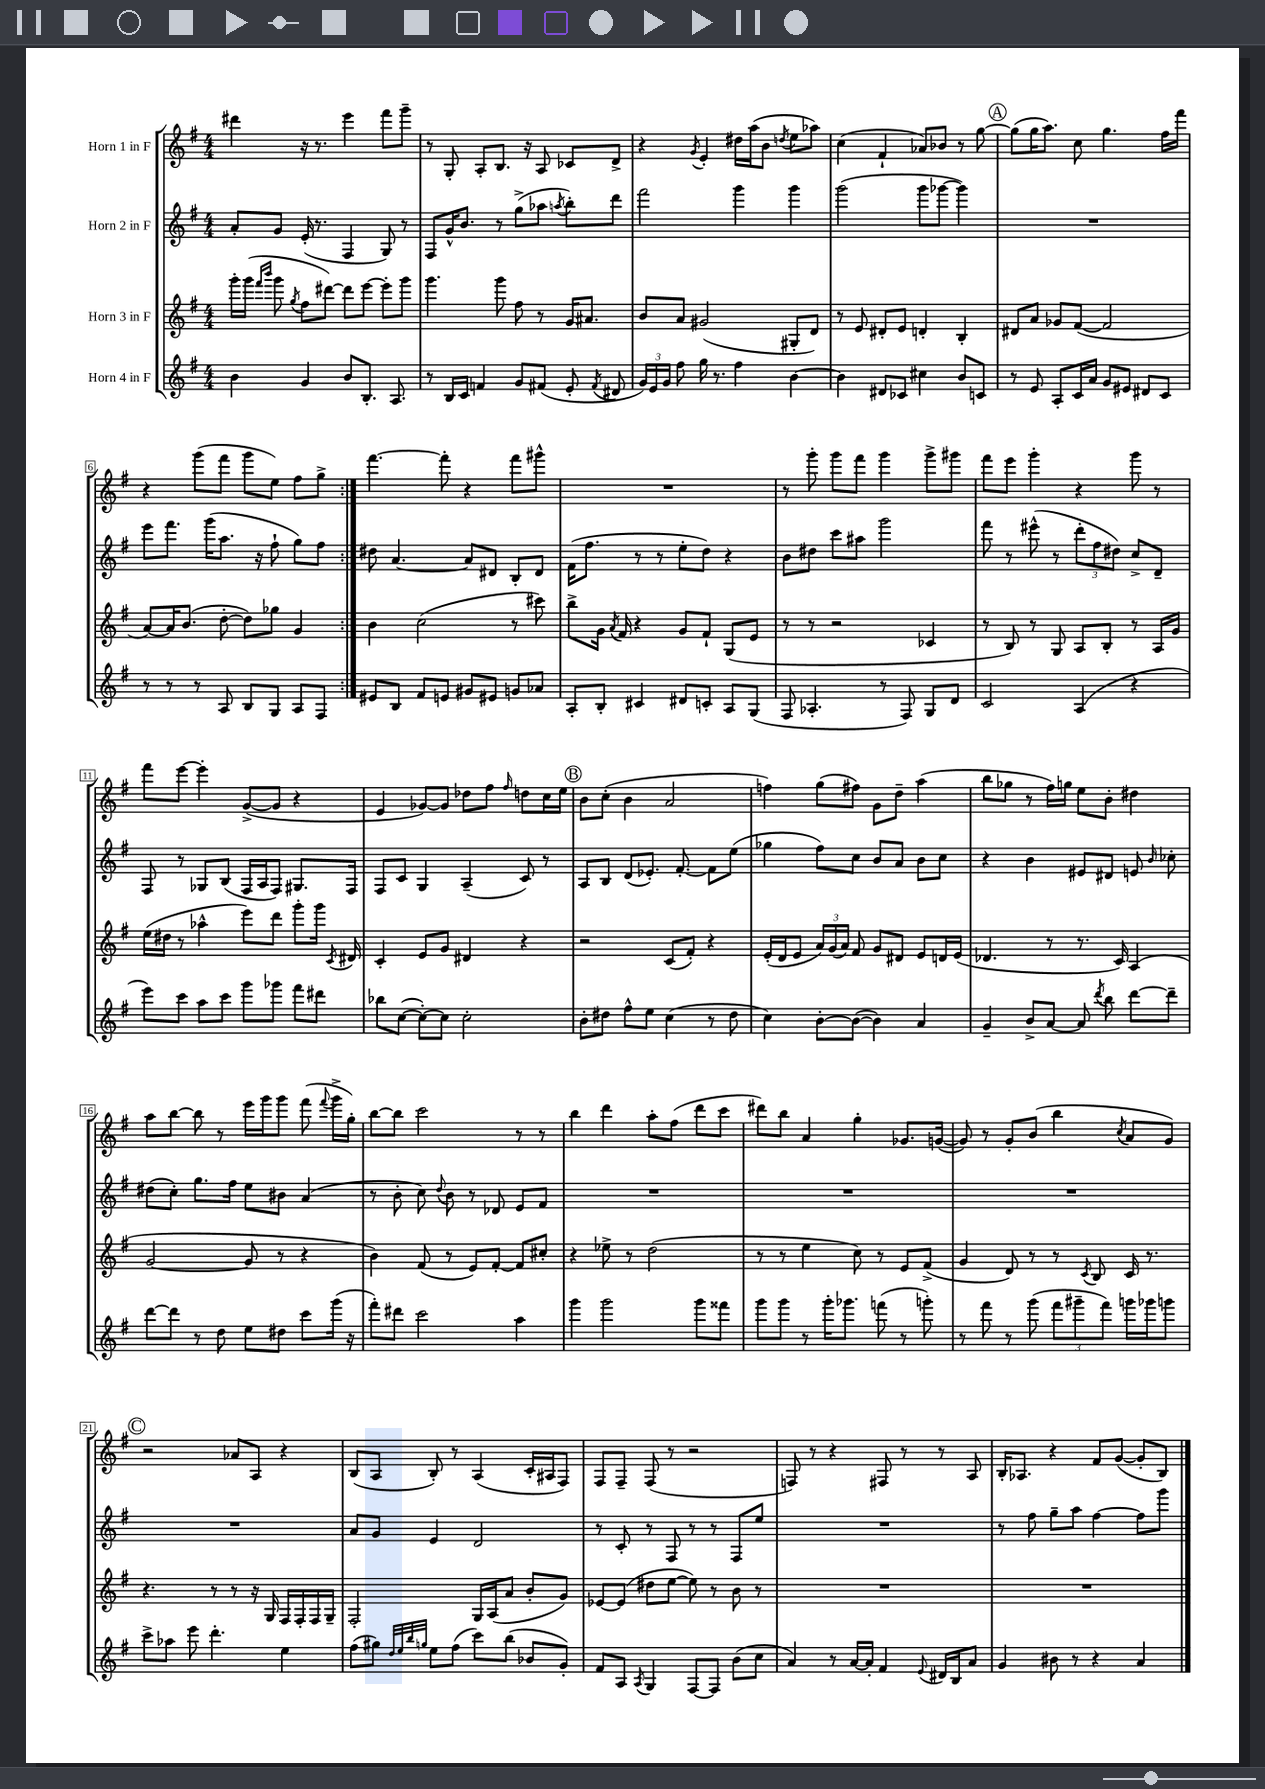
<<
\new StaffGroup <<
\new Staff = "s0" \with { instrumentName = "Horn 1 in F" } {
    \clef treble \key g \major \numericTimeSignature \time 4/4
    \autoBeamOff \repeat volta 2 { dis'''4 r16 r8. e'''4 fis'''8[ g'''8]-- |
    r8 g8-. a8[-. b8.] r16 a8 ces'8[ d'8]-> |
    r4 \acciaccatura { g'8 } e'4-. dis''16[ a''16( b'8] \acciaccatura { d''8 } e''8[ aes''8]) |
    c''4( fis'4-! aes'8[) bes'8] r8 g''8~ |
    \mark \markup { \circle "A" } g''8[( g''16 a''8.]) c''8 g''4. fis''16[ fis'''16] |
    r4 g'''8[( fis'''8] g'''8[ e''8]) fis''8[ g''8]-> | }
    fis'''4.~ fis'''8-. r4 fis'''8[ gis'''8]-^ |
    R1 |
    r8 g'''8-. g'''8[ fis'''8] g'''4 g'''8[-> gis'''8] |
    fis'''8[ e'''8] g'''4-. r4 g'''8 r8 |
    fis'''8[ e'''8]~ e'''4-. g'8[~->( g'8] r4 |
    e'4 ges'8[~) ges'8] des''8[ fis''8] \grace { fis''16 } d''8[ c''16 e''16] |
    \mark \markup { \circle "B" } b'8[ c''8]-.( b'4 a'2 |
    f''4) g''8[( fis''8]) g'8[ d''8]-- a''4( |
    b''8[ ges''8] r8 fis''16[) g''16] e''8[ b'8]-. dis''4 |
    a''8[ b''8]~ b''8 r8 e'''16[ g'''16 g'''8] fis'''8( \appoggiatura { fis'''8 } g'''16[-> g''16]-.) |
    b''8[~ b''8] c'''2 r8 r8 |
    b''4 d'''4 a''8[-. fis''8]( d'''8[ c'''8] |
    dis'''8[) b''8] a'4 g''4-. ges'8.[ g'16]~( |
    g'8) r8 g'8[-. b'8]( b''4 \acciaccatura { c''8 } a'8[ g'8]) |
    \mark \markup { \circle "C" } r2 aes'8[ a8] r4 |
    b8[( a8] b8-.) r8 a4( c'16[-. ais16 fis8]) |
    fis8[ fis8]-- fis8( r8 r2 |
    f8) r8 r4 fis8 r8 r8 a8 |
    b16[-. aes8.] r4 fis'8[ g'8]~( g'8[-. b8]) \bar "|." |
}
\new Staff = "s1" \with { instrumentName = "Horn 2 in F" } {
    \clef treble \key g \major \numericTimeSignature \time 4/4
    \autoBeamOff \repeat volta 2 { a'8[-. g'8] e'16-.( r8. fis4 g8) r8 |
    fis8[ g'16-^ b'8.] r8 g''8[->( aes''8] \acciaccatura { a''8 } b''8[-.) d'''8] |
    fis'''2 g'''4 g'''4 |
    g'''2( g'''8[ ges'''8]~ ges'''4) |
    \mark \markup { \circle "A" } R1 |
    e'''8[ fis'''8.] g'''16[( a''8.] r16 fis''8-! g''8[) fis''8] | }
    dis''8 a'4.~ a'8[ dis'8] b8[-. dis'8] |
    fis'16[( fis''8.] r8 r8 e''8[-. d''8]) r4 |
    b'8[ dis''8] c'''8[ ais''8] g'''2 |
    fis'''8 r8 eis'''8-^( r8 \tuplet 3/2 { d'''8[-. fis''8 dis''8]) } c''8[-> d'8]-- |
    fis8 r8 ges8[ b8]( fis16[ a16 fis8]) gis8.[ fis16] |
    fis8[ c'8] g4 a4--( c'8) r8 |
    \mark \markup { \circle "B" } a8[ b8] d'8[( ees'8.]-.) fis'8.~-. fis'8[ e''8]( |
    ges''4 fis''8[) c''8] b'8[ a'8] b'8[ c''8] |
    r4 b'4 eis'8[ dis'8] e'8 \grace { b'16 } ces''8-. |
    dis''8[( c''8]-.) g''8.[ fis''16] e''8[ bis'8] a'4( |
    r8 b'8-. c''8) \appoggiatura { d''8 } b'8 r8 des'8 e'8[ fis'8] |
    R1 |
    R1 |
    R1 |
    \mark \markup { \circle "C" } R1 |
    a'8[ g'8] e'4 d'2 |
    r8 c'8-. r8 fis8 r8 r8 fis8[ e''8] |
    R1 |
    r8 fis''8 g''8[-- a''8] fis''4~ fis''8[ g'''8] \bar "|." |
}
\new Staff = "s2" \with { instrumentName = "Horn 3 in F" } {
    \clef treble \key g \major \numericTimeSignature \time 4/4
    \autoBeamOff \repeat volta 2 { g'''16[-. g'''16]( \grace { fis'''16[ b'''16] } g'''8 \acciaccatura { g''8 } fis''8[ dis'''8]~) dis'''8[ e'''8]~ e'''8[-. g'''8] |
    g'''4. g'''8 fis''8 r8 g'16[ ais'8.] |
    b'8[ a'8] gis'2( gis8[-. d'8]) |
    r8 e'8 dis'8[-. e'8] d'4-. b4-. |
    \mark \markup { \circle "A" } dis'8[ a'8] ges'8[ fis'8]~( fis'2 |
    a'8[~) a'16 b'8.]( d''8~-. d''8[) ges''8] g'4 | }
    b'4 c''2( r8 cis'''8) |
    b''8[-> g'16] \acciaccatura { a'8 } fis'16 r4 g'8[ fis'8]-! g8[( e'8] |
    r8 r8 r2 ces'4 |
    r8 b8) r8 g8 a8[ b8]-. r8 a16[ g'16] |
    e''16[( dis''16] r8 aes''4-^ e'''8[) d'''8] g'''8[-. g'''16] \acciaccatura { c'8 } dis'16 |
    c'4-. e'8[ g'8] dis'4 r4 |
    \mark \markup { \circle "B" } r2 c'8[( fis'8]-.) r4 |
    e'16[-.( d'16 e'8] \tuplet 3/2 { a'16[) g'16( a'16]) } fis'8 g'8[ dis'8] e'8[ d'16 e'16]( |
    des'4. r8 r8. c'16) a4( |
    g'2~ g'8 r8 r4 |
    b'4) fis'8( r8 e'8[) fis'8]~-. fis'8[ cis''8]-. |
    r4 ees''8-> r8 d''2( |
    r8 r8 e''4 c''8) r8 e'8[ fis'8]->( |
    g'4 d'8) r8 r8 \acciaccatura { c'8 } b8 c'16 r8. |
    \mark \markup { \circle "C" } r4. r8 r8 r16 g16 fis16[ fis16-. fis16 g16]-- |
    fis2-. g16[ a16( a'8] b'8[-. g'8]) |
    ees'8[~ ees'8]( dis''8[ e''8]~ e''8) r8 b'8 r8 |
    R1 |
    R1 \bar "|." |
}
\new Staff = "s3" \with { instrumentName = "Horn 4 in F" } {
    \clef treble \key g \major \numericTimeSignature \time 4/4
    \autoBeamOff \repeat volta 2 { b'4 g'4 b'8[ b8.]-. a8. |
    r8 b16[ c'16] f'4 g'8[ fis'8]( e'8-. \acciaccatura { fis'8 } dis'8 |
    \tuplet 3/2 { g'16[) e'16 g'16] } fis''8 g''16 r8. fis''4 b'4~ |
    b'4 dis'8[ ces'8] cis''4 b'8[ c'8] |
    \mark \markup { \circle "A" } r8 e'8 a8[-. c'16 a'16] g'8[ eis'8] dis'8[ c'8] |
    r8 r8 r8 a8 b8[ g8] a8[ fis8] | }
    eis'8[ b8] fis'8[ e'8] gis'8[ eis'8] g'8[ aes'8] |
    a8[-. b8]-. cis'4 dis'8[ c'8]-. a8[ g8]( |
    fis8 aes4.-. r8 fis8) g8[ d'8] |
    c'2 a4( r4 |
    e'''8[) c'''8] a''8[ c'''8] g'''8[ ges'''8] fis'''8[ dis'''8] |
    bes''8[ c''8]~( c''8[~-.) c''8] c''2-. |
    \mark \markup { \circle "B" } b'8[-. dis''8] fis''8[-^ e''8] c''4( r8 dis''8 |
    c''4) b'8[~-. b'8]~( b'4) a'4 |
    g'4-- b'8[-> a'8]~ a'8 \acciaccatura { d'''8 } b''8 d'''8[~ d'''8]-- |
    d'''8[~ d'''8] r8 d''8 e''8[ dis''8] c'''8[ g'''16]( r16 |
    fis'''8[-.) dis'''8] c'''2 a''4 |
    g'''4 g'''2 g'''8[ fisis'''8] |
    g'''8[ g'''8] r8 g'''16[-. ges'''8.] f'''8( r8 g'''8-.) |
    r8 fis'''8 r8 g'''8( \tuplet 3/2 { fis'''8[ gis'''8-- fis'''8]) } g'''16[ ges'''16 g'''8] |
    \mark \markup { \circle "C" } c'''8[-> aes''8] e'''8 d'''4.-. e''4 |
    fis''8[( gis''8]) \grace { d''32[ e''32 b''32 g''32] } e''8[ fis''8]( c'''8[) b''8]( bes'8[ g'8]-.) |
    fis'8[ a8] \acciaccatura { a8 } g4 fis8[~ fis8] b'8[( c''8] |
    a'4) r8 a'16[~ a'16]-. fis'4 \appoggiatura { e'8 } dis'16[ b16 a'8] |
    g'4 bis'8 r8 r4 a'4 \bar "|." |
}
>>
>>
\layout { \context { \Score \override BarNumber.stencil = #(make-stencil-boxer 0.1 0.3 ly:text-interface::print) } }
